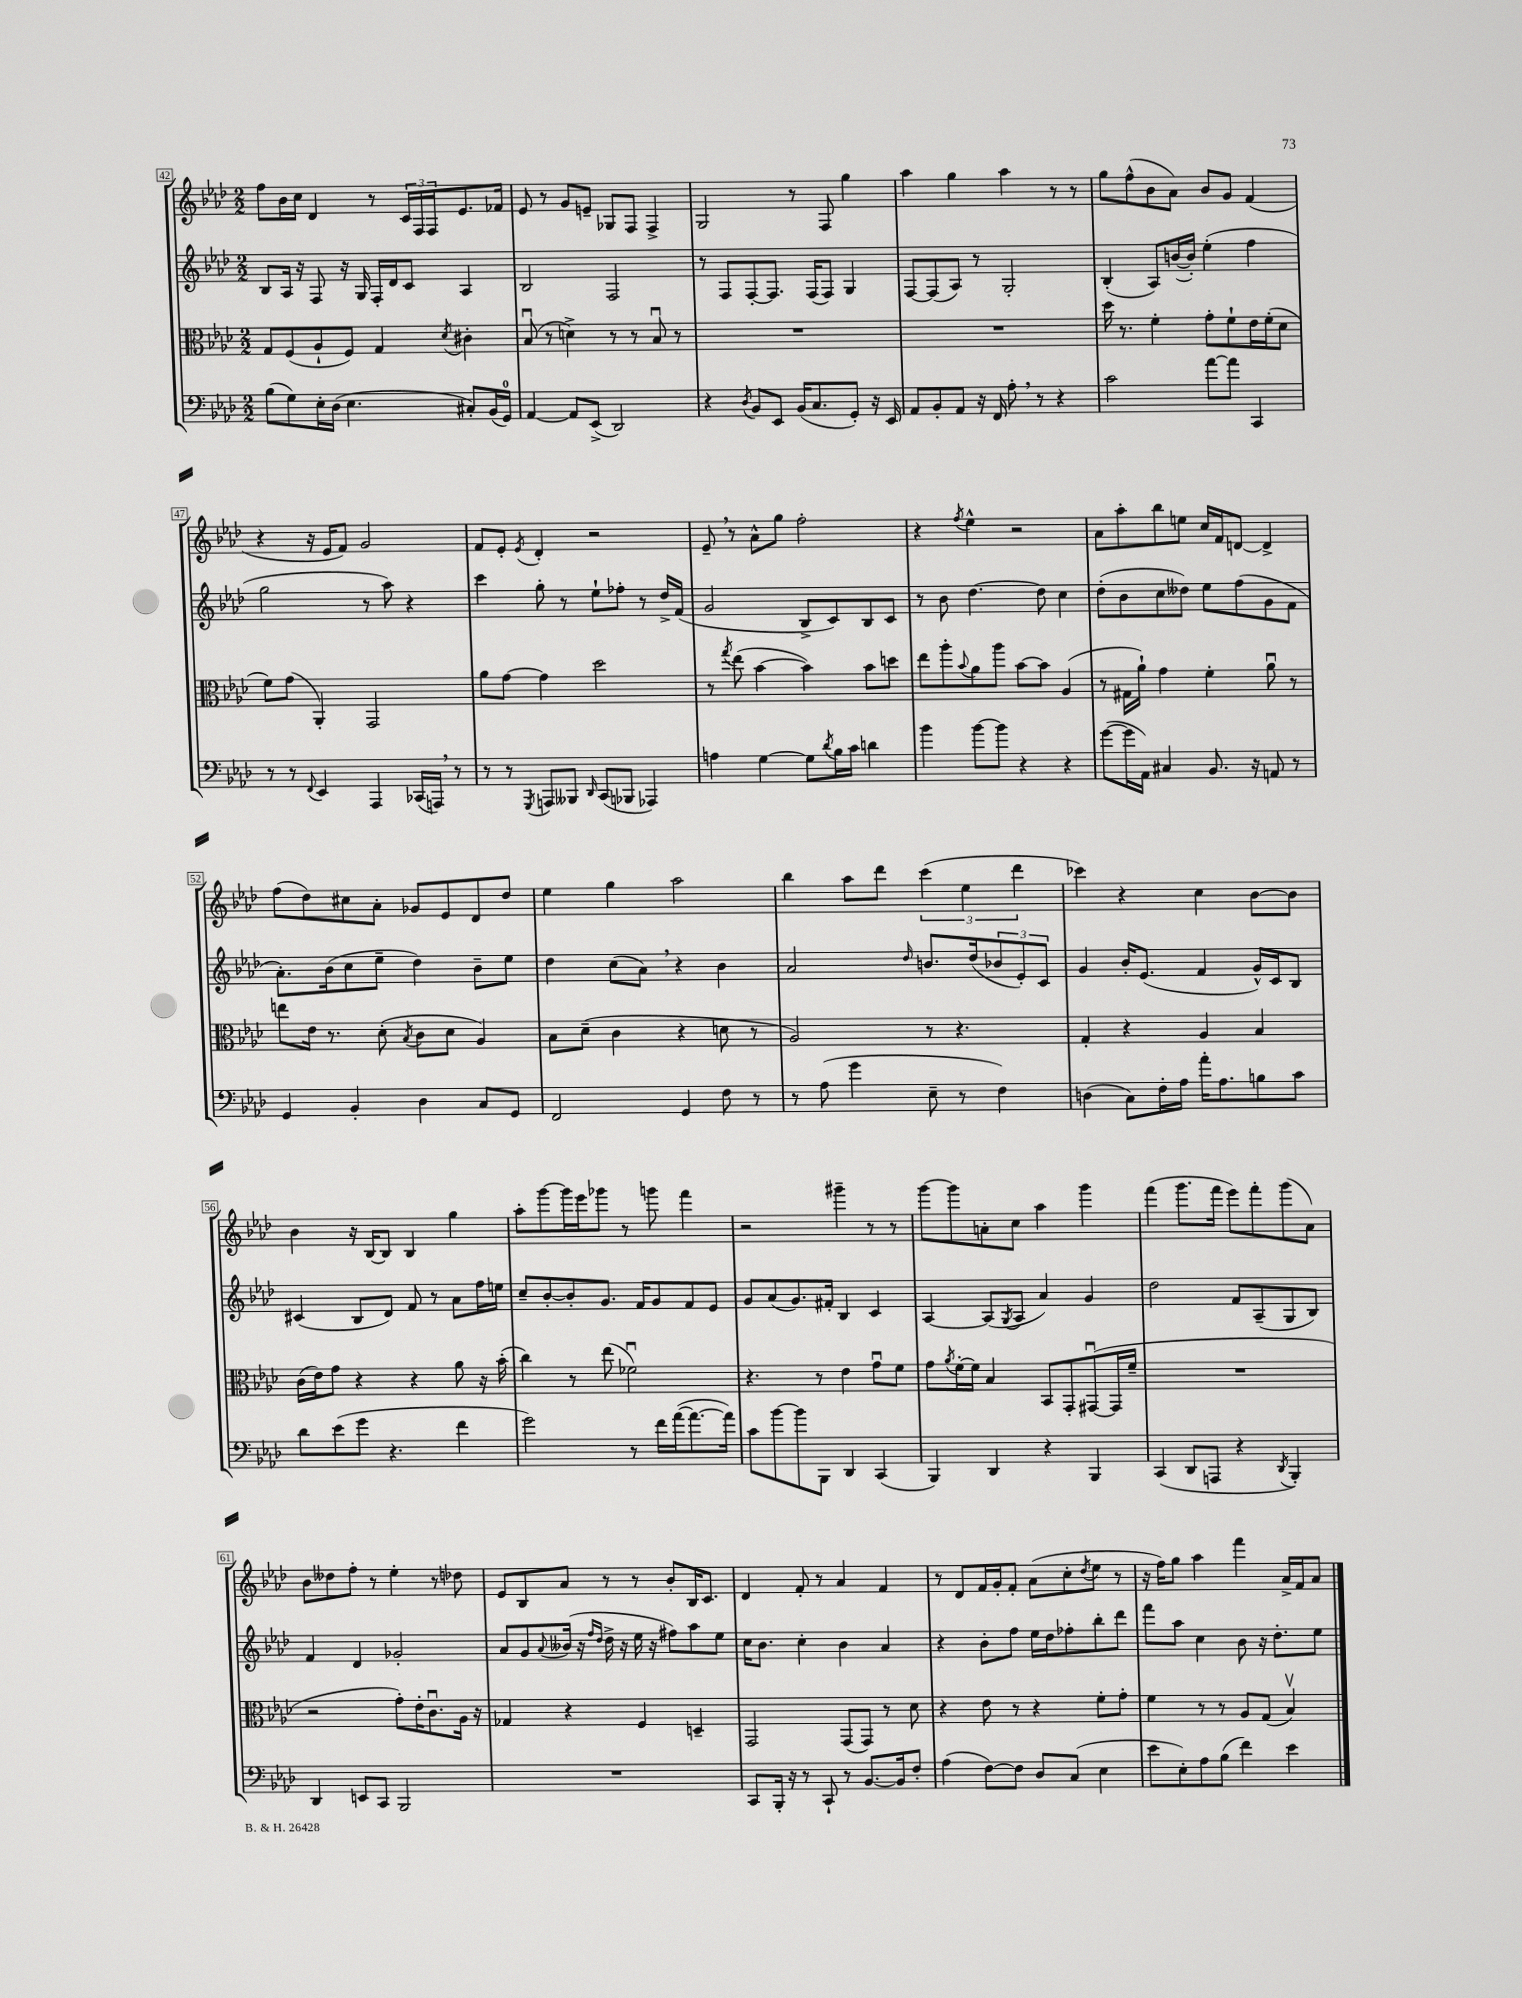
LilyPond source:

<<
\new StaffGroup <<
\new Staff = "s0" {
    \clef treble \key aes \major \numericTimeSignature \time 2/2
    f''8 bes'16 c''16 des'4 r8 \tuplet 3/2 { c'16 f16 f16 } ees'8. fes'16 |
    ees'8 r8 g'8 e'8-- ges8 f8 f4-> |
    g2 r8 f8 g''4 |
    aes''4 g''4 aes''4 r8 r8 |
    g''8 f''8-^( bes'8 aes'8) bes'8 g'8 f'4( |
    r4 r16 ees'16 f'8) g'2 |
    f'8 ees'8-. \acciaccatura { ees'8 } des'4-. r2 |
    ees'8-- \breathe r8 aes'8-^ g''8 f''2-. |
    r4 \acciaccatura { f''8 } ees''4-^ r2 |
    aes'8 aes''8-. bes''8 e''8 c''16 f'16 d'8~ d'4-> |
    f''8( des''8) cis''8 aes'8-. ges'8 ees'8 des'8 des''8 |
    ees''4 g''4 aes''2 |
    bes''4 aes''8 des'''8 \tuplet 3/2 { c'''4( ees''4 des'''4 } |
    ces'''4) r4 c''4 bes'8~ bes'8 |
    bes'4 r16 bes16~ bes8 bes4 g''4 |
    aes''8-. g'''8~ g'''16 ees'''16 ges'''8 r8 g'''8 f'''4 |
    r2 gis'''4-- r8 r8 |
    g'''8~ g'''8 a'8-. c''8 aes''4 g'''4 |
    f'''4( g'''8. f'''16 ees'''8) f'''8-. g'''8( aes'8) |
    bes'8 deses''8 f''8-. r8 ees''4-. r8 des''8 |
    ees'8 bes8 aes'8 r8 r8 bes'8-. bes16 c'8. |
    des'4 f'8-. r8 aes'4 f'4 |
    r8 des'8 f'16 g'16-. f'8-. aes'8( c''8-. \acciaccatura { des''8 } ees''8 r8 |
    r16 f''16) g''8 aes''4 f'''4 aes'16-> f'16 aes'8 \bar "|." |
}
\new Staff = "s1" {
    \clef treble \key aes \major \numericTimeSignature \time 2/2
    bes8 aes16 r16 f8 r16 g16 f16-. des'16 c'8 aes4 |
    bes2 f2 |
    r8 f8 f8~-. f8. f16( f8) g4 |
    f8~ f8( aes8) r8 g2-. |
    bes4-.( aes8) b'16~( b'16-.) ees''4-.( f''4 |
    g''2 r8 aes''8) r4 |
    c'''4 g''8-. r8 ees''8-! fes''8-. r8 des''16-> f'16( |
    g'2 bes8-> c'8) bes8 c'8 |
    r8 bes'8 des''4.~ des''8 c''4 |
    des''8-.( bes'8 c''8 deses''8) ees''8 f''8( g'8 f'8 |
    aes'8.-.) bes'16( c''8 ees''8-- des''4) bes'8-- ees''8 |
    des''4 c''8( aes'8) \breathe r4 bes'4 |
    aes'2 \grace { des''16 } b'8. des''16( \tuplet 3/2 { bes'8 ees'8-.) c'8 } |
    g'4 bes'16-. ees'8.( f'4 g'16-^) c'16 bes8 |
    cis'4( bes8 des'8) f'8 r8 aes'8 f''16 e''16 |
    c''8-- bes'8~-. bes'8-. g'8. f'16 g'8 f'8 ees'8 |
    g'8 aes'8( g'8.) fis'16-. bes4 c'4 |
    aes4~ aes8( \acciaccatura { g8 } aes8 aes'4) g'4 |
    des''2 f'8 aes8--( g8 bes8) |
    f'4 des'4 ges'2-. |
    aes'8 g'8 \appoggiatura { aes'8 } beses'16( r16 \grace { f''16 des''16 } des''16-> r16 ees''16 r16 fis''8) aes''8 ees''8 |
    c''16 bes'8. c''4-. bes'4 aes'4 |
    r4 bes'8-. f''8 ees''16 des''16 fes''8-. bes''8-. des'''8 |
    f'''8 aes''8 c''4 bes'8 r16 des''8.-. ees''8 \bar "|." |
}
\new Staff = "s2" {
    \clef alto \key aes \major \numericTimeSignature \time 2/2
    g8 f8( aes8-! f8) g4 \acciaccatura { des'8 } cis'4-. |
    bes8\downbow( r8 d'4->) r8 r8 bes8\downbow r8 |
    R1 |
    R1 |
    des''16 r8. f'4-. g'8-. f'8-! ees'16 f'16-.( des'8 |
    f'8) g'8( aes,4-.) g,2 |
    aes'8 g'8~ g'4 des''2 |
    r8 \acciaccatura { g''8 } ees''8( bes'4~ bes'4) bes'8 d''8 |
    ees''8 aes''8-. \appoggiatura { bes'8 } aes'8 aes''8 bes'8~ bes'8 aes4( |
    r8 gis16 aes'16-!) g'4 f'4-. aes'8\downbow r8 |
    e''8 ees'16 r8. des'8-.( \acciaccatura { bes8 } c'8 des'8 aes4) |
    bes8 des'8--( c'4 r4 d'8 r8 |
    aes2) r8 r4. |
    g4-. r4 aes4 bes4 |
    c'16( ees'16) g'8 r4 r4 aes'8 r16 bes'16-.( |
    c''4) r8 ees''8( fes'2\downbow) |
    r4. r8 ees'4 g'8\downbow f'8 |
    g'8 \acciaccatura { aes'8 } f'16~-. f'16 bes4 bes,8 g,8-. gis,8~\downbow( gis,16 f'16-- |
    R1 |
    r2 g'8-.) ees'16-. c'8.\downbow aes16 r16 |
    ges4 r4 f4 d4-- |
    g,2 g,8( g,8) r8 des'8 |
    r4 ees'8 r8 r4 f'8-. g'8-. |
    f'4 r8 r8 aes8 g8( bes4\upbow) \bar "|." |
}
\new Staff = "s3" {
    \clef bass \key aes \major \numericTimeSignature \time 2/2
    bes8( g8) ees16-. des16( ees4. cis8-.) bes,16( g,16-0) |
    aes,4~ aes,8 ees,8->( des,2) |
    r4 \acciaccatura { des8 } bes,8 ees,8 bes,16( c8. g,8-.) r16 ees,16 |
    aes,8 bes,8-. aes,8 r16 f,16 aes8-. \breathe r8 r4 |
    c'2 aes'8~ aes'8 c,4 |
    r8 r8 \appoggiatura { f,8 } ees,4 aes,,4 ces,16( a,,16) \breathe r8 |
    r8 r8 \acciaccatura { g,,8 } a,,8 beses,,8 \grace { des,16 } c,8( bes,,8 aes,,4) |
    a4 g4~ g8 \acciaccatura { des'8 } bes16 c'16 d'4 |
    bes'4 bes'8~ bes'8 r4 r4 |
    g'8~( g'16 aes,16) cis4 bes,8. r16 a,8 r8 |
    g,4 bes,4-. des4 c8 g,8 |
    f,2 g,4 f8 r8 |
    r8 aes8( g'4 ees8-- r8 f4) |
    d4( c8) f16-. aes16 aes'16-. aes8. b8 c'8 |
    des'8 ees'8( g'8 r4. f'4 |
    g'2) r8 f'16 aes'16~( aes'8.~ aes'16) |
    c'8 bes'8~ bes'8 bes,,8 des,4 c,4( |
    bes,,4) des,4 r4 bes,,4 |
    c,4( des,8 a,,8 r4 \acciaccatura { des,8 } bes,,4-.) |
    des,4 e,8 c,8 bes,,2 |
    R1 |
    c,8 bes,,16-. r16 r8 c,8-! r8 bes,8.~ bes,16 f8-. |
    aes4( f8~) f8 des8 c8( ees4 |
    ees'8 ees8-.) aes8 bes8( f'4) ees'4 \bar "|." |
}
>>
>>
\layout { \context { \Score currentBarNumber = #42 \override BarNumber.stencil = #(make-stencil-boxer 0.1 0.3 ly:text-interface::print) } }
